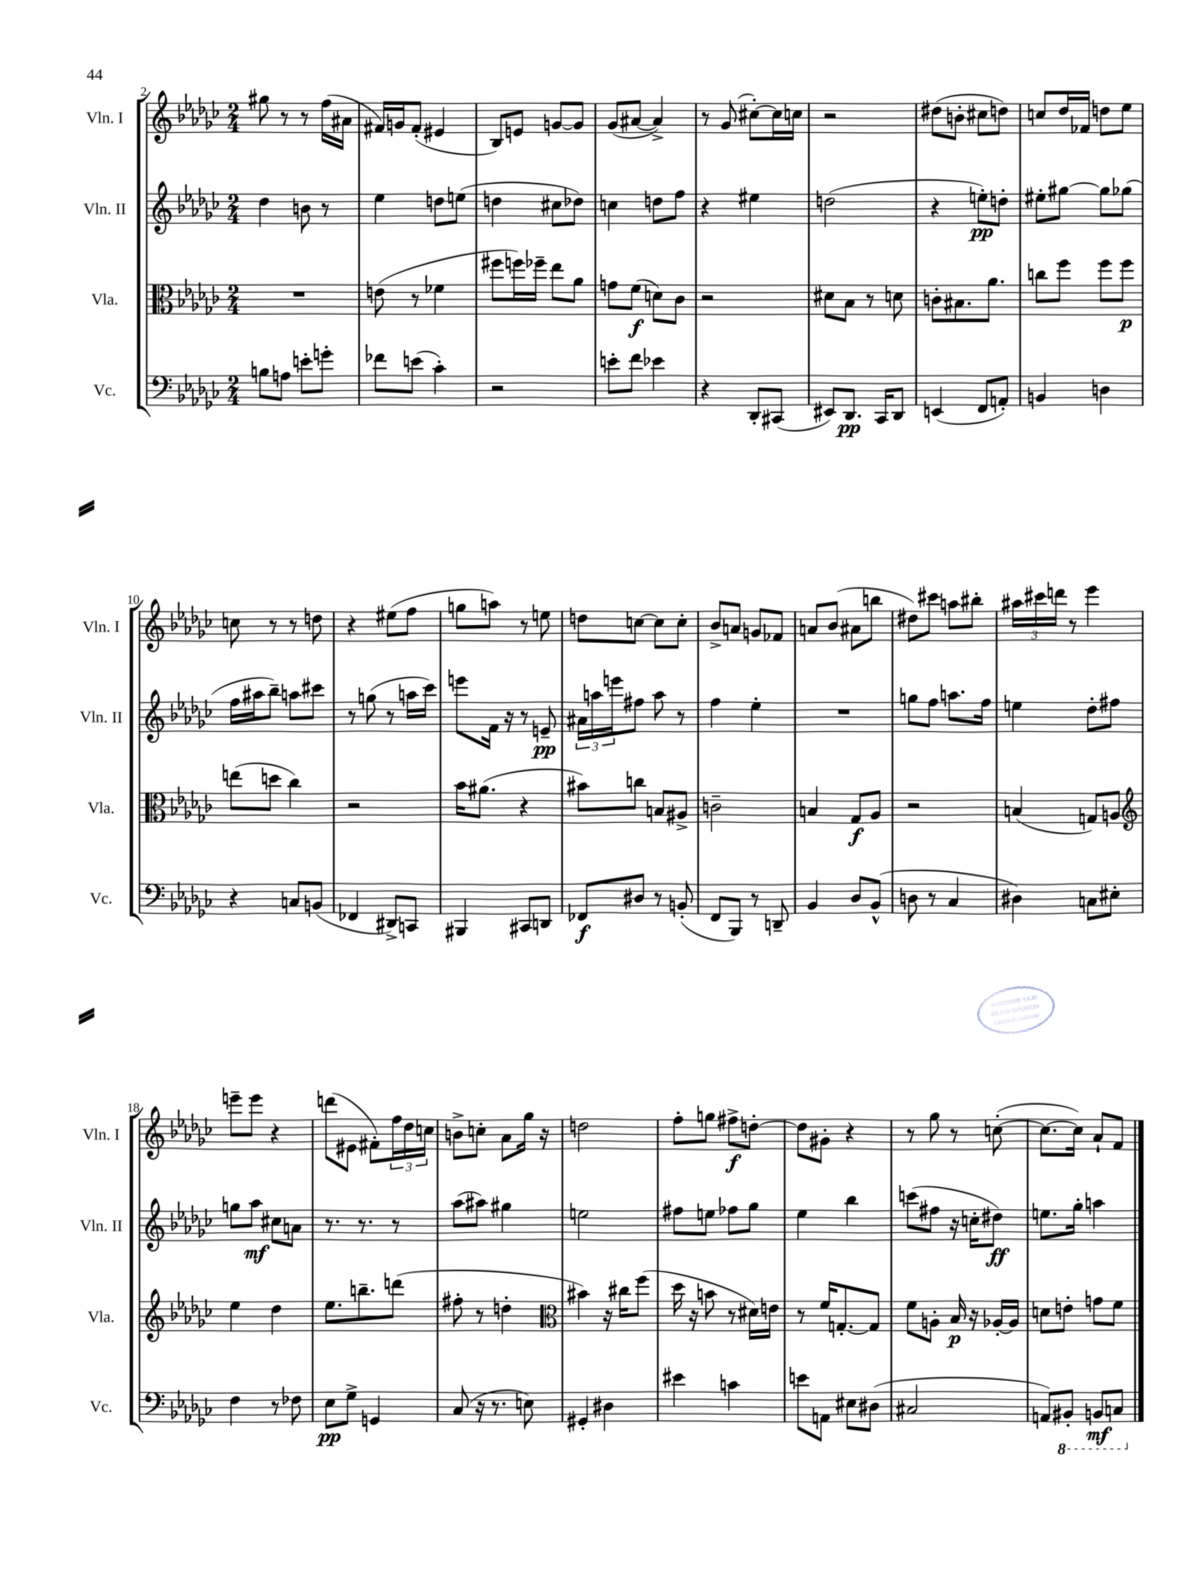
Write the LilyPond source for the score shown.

<<
\new StaffGroup <<
\new Staff = "s0" \with { instrumentName = "Vln. I" shortInstrumentName = "Vln. I" } {
    \clef treble \key ges \major \numericTimeSignature \time 2/4
    gis''8 r8 r8 f''16( ais'16 |
    fis'16) g'16 fis'8-.( eis'4 |
    bes8) e'8 g'8~ g'8 |
    ges'8( ais'8~ ais'4->) |
    r8 ges'8( cis''8~-.) cis''16 c''16 |
    r2 |
    dis''8( b'8-. cis''8 d''8) |
    c''8 des''16 fes'16 d''8 ees''8 |
    c''8 r8 r8 d''8 |
    r4 eis''8( f''8 |
    g''8 a''8) r8 e''8 |
    d''8 c''8~ c''8 c''8-. |
    bes'8-> a'8 g'8 fes'8 |
    a'8 bes'8( ais'8 b''8 |
    dis''8) cis'''8 a''8 bis''8-. |
    \tuplet 3/2 { ais''16 cis'''16 d'''16 } r8 ees'''4 |
    e'''8-- e'''8 r4 |
    d'''8( eis'8 fis'8-.) \tuplet 3/2 { f''16 des''16 c''16 } |
    b'8-> c''8-. aes'8 ges''16 r16 |
    d''2 |
    f''8-. g''8 fis''8->\f d''8~-. |
    d''8 gis'8-. r4 |
    r8 ges''8 r8 c''8~-.( |
    c''8.~ c''16) aes'8-! f'8 \bar "|." |
}
\new Staff = "s1" \with { instrumentName = "Vln. II" shortInstrumentName = "Vln. II" } {
    \clef treble \key ges \major \numericTimeSignature \time 2/4
    des''4 b'8 r8 |
    ees''4 d''8 e''8( |
    d''4 cis''8 des''8) |
    c''4 d''8 f''8 |
    r4 eis''4 |
    d''2( |
    r4 e''8-.\pp) d''8-. |
    eis''8-. gis''8~ gis''8 ges''8( |
    f''16 ais''16 bes''8--) a''8 cis'''8 |
    r8 g''8( r8 a''16 ces'''16) |
    e'''8 f'16 r16 r8 e'8--\pp |
    \tuplet 3/2 { ais'16 a''16 e'''16 } fis''8 a''8 r8 |
    f''4 ees''4-. |
    R2 |
    g''8 f''8 a''8. f''16 |
    e''4 des''8-. fis''8 |
    g''8 aes''8\mf cis''8 a'8 |
    r8. r8. r8 |
    aes''8( ais''8) gis''4 |
    e''2 |
    fis''8 e''8 fes''8 ges''8 |
    ees''4 bes''4 |
    c'''8( fis''8 r16 c''16-. dis''8\ff) |
    e''8. ges''16-. a''4 \bar "|." |
}
\new Staff = "s2" \with { instrumentName = "Vla." shortInstrumentName = "Vla." } {
    \clef alto \key ges \major \numericTimeSignature \time 2/4
    R2 |
    e'8( r8 fes'4 |
    fis''8 f''16) fes''16-- ees''8 aes'8 |
    g'8 f'8\f( d'8) ces'8 |
    r2 |
    dis'8 bes8 r8 d'8 |
    c'8-. bis8. aes'8. |
    c''8 f''8 f''8 f''8\p |
    e''8( d''8 ces''4) |
    r2 |
    bes'16 ais'8.( r4 |
    bis'8) c''8 b8 ais8-> |
    c'2-- |
    b4 ges8\f aes8 |
    r2 |
    b4( g8) a8 |
    \clef treble ees''4 des''4 |
    ees''8. b''8.-- d'''8( |
    fis''8-. r8 d''4-. |
    \clef alto bis'4) r16 cis''16 f''8( |
    des''16 r16 b'8 r8 dis'16) e'16 |
    r8 f'16 g8.~-. g8 |
    f'8 a8-. bes16\p r16 aes16~-. aes16 |
    d'8 e'8-. g'8 f'8 \bar "|." |
}
\new Staff = "s3" \with { instrumentName = "Vc." shortInstrumentName = "Vc." } {
    \clef bass \key ges \major \numericTimeSignature \time 2/4
    b8 a8 e'8-. g'8-. |
    fes'8 e'8( ces'4-.) |
    r2 |
    e'8-. f'8 ees'4 |
    r4 des,8-. cis,8( |
    eis,8) des,8.\pp ces,16 des,8 |
    e,4( f,8 a,8-.) |
    b,4 d4 |
    r4 c8 b,8( |
    fes,4 dis,8->) c,8 |
    bis,,4 cis,8 d,8 |
    fes,8\f dis8 r8 b,8-.( |
    f,8 bes,,8) r8 d,8-- |
    bes,4 des8 bes,8-^( |
    d8 r8 ces4 |
    dis4) c8 eis8-. |
    f4 r8 fes8 |
    ees8\pp ges8-> g,4 |
    ces8( r16 r8. e8) |
    gis,4-. dis4 |
    eis'4 c'4 |
    e'8 a,8 eis8 dis8( |
    cis2 |
    a,8) \ottava #-1 bis,,8-. b,,8\mf c,8 \ottava #0 \bar "|." |
}
>>
>>
\layout { \context { \Score currentBarNumber = #2 } }
